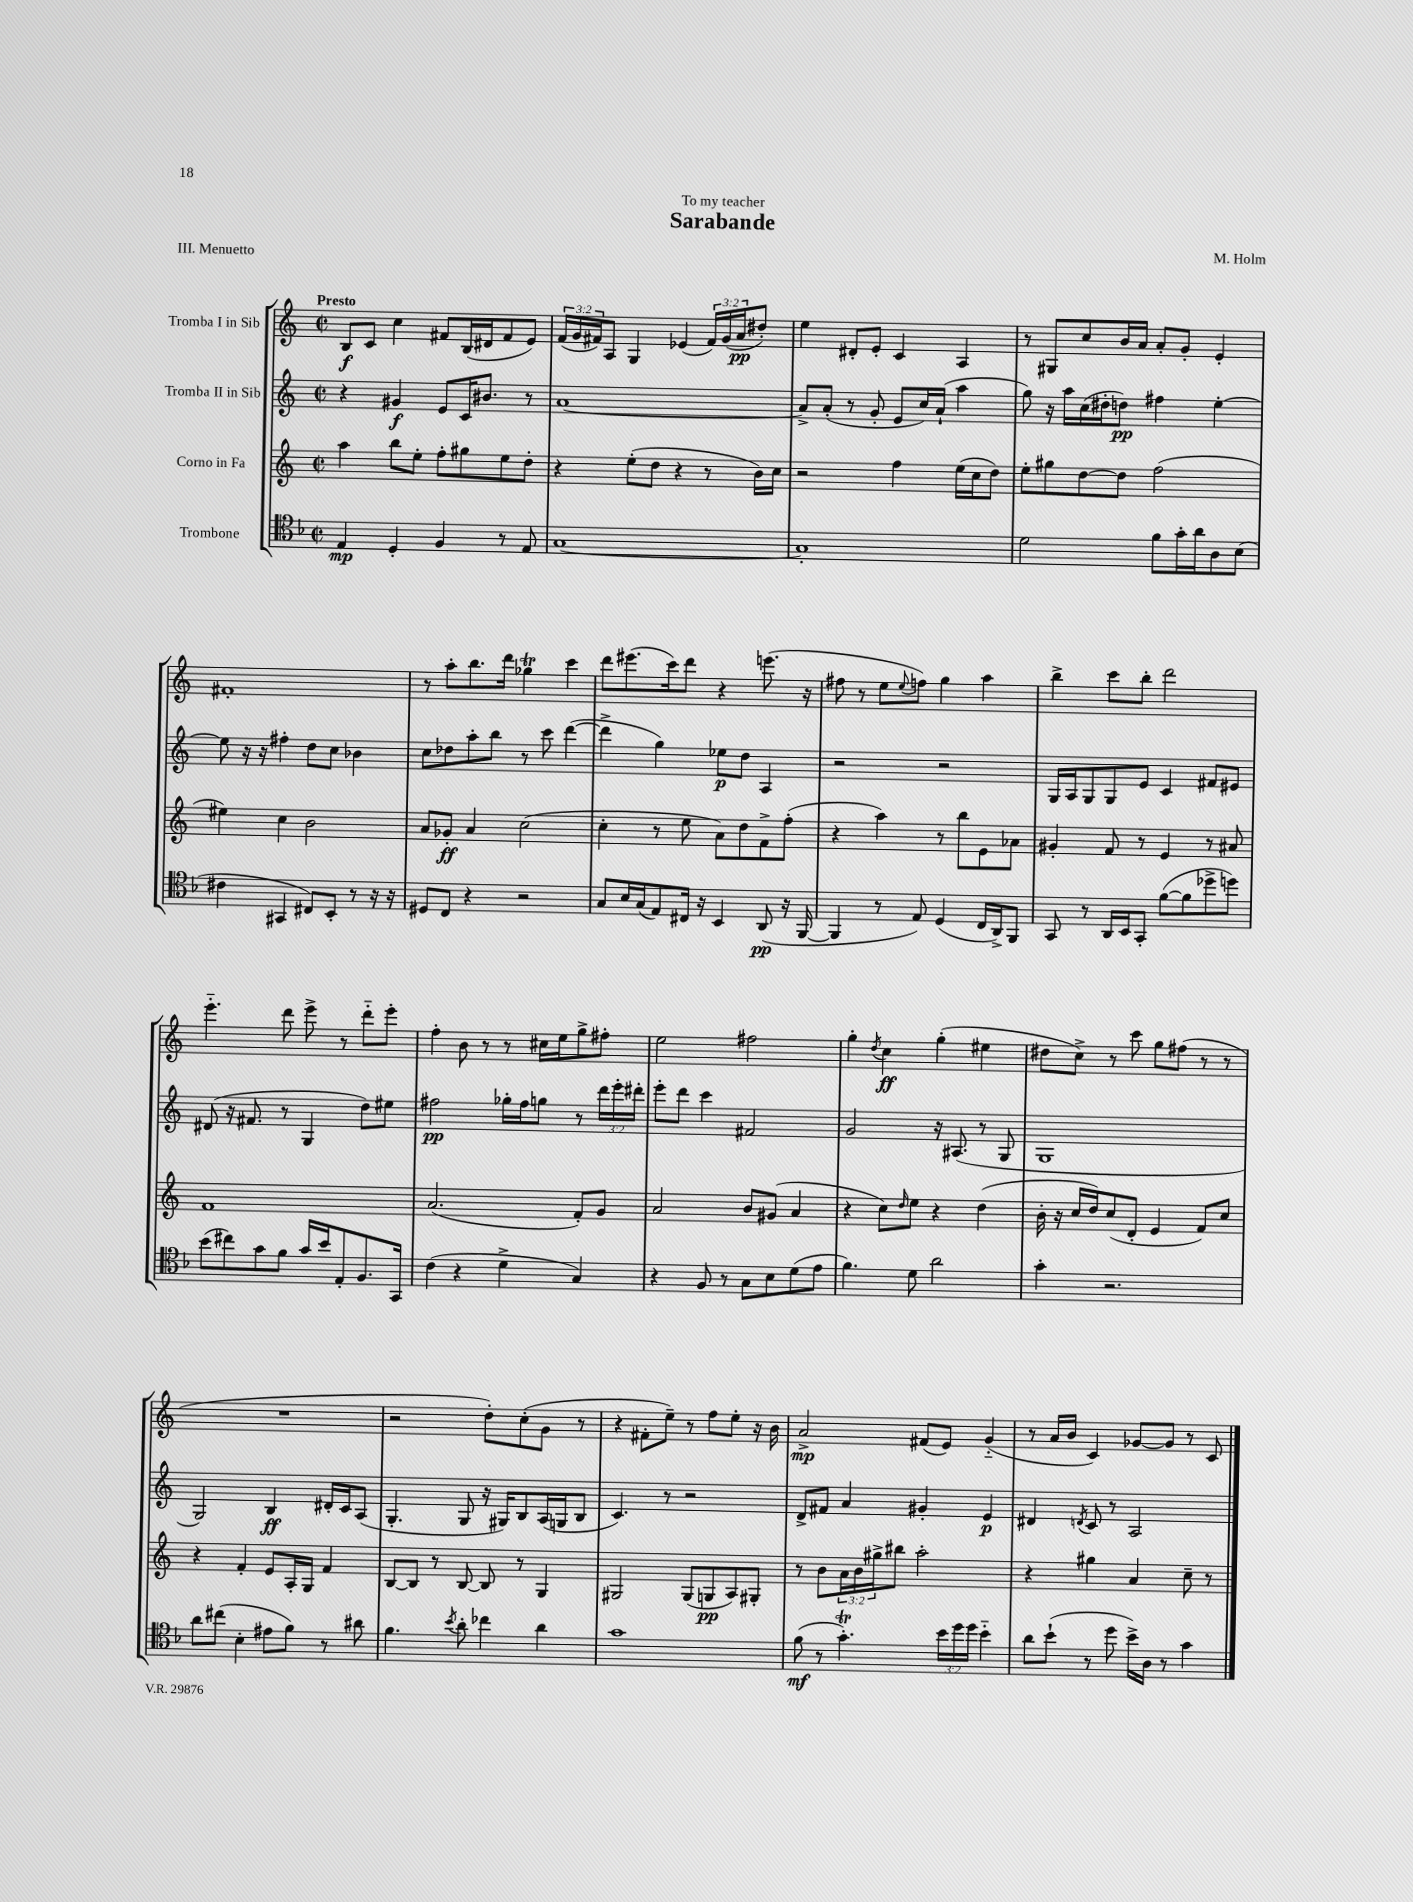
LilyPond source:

\header { title = "Sarabande" composer = "M. Holm" dedication = "To my teacher" piece = "III. Menuetto" }
<<
\new StaffGroup <<
\new Staff = "s0" \with { instrumentName = "Tromba I in Sib" } {
    \clef treble \key c \major \defaultTimeSignature \time 2/2 \override Staff.TupletNumber.text = #tuplet-number::calc-fraction-text \tempo "Presto"
    b8\f c'8 c''4 fis'8 b16( dis'16 fis'8 e'8) |
    \tuplet 3/2 { f'16( g'16 fis'16) } a8 g4 ees'4( \tuplet 3/2 { fis'16) g'16( a'16\pp } dis''8-.) |
    e''4 dis'8-. e'8-. c'4 a4 |
    r8 gis8 c''8 b'16 a'16 a'8-. g'8-. e'4-. |
    fis'1-. |
    r8 a''8-. b''8. d'''16 ges''4\trill c'''4 |
    d'''8 eis'''8.( c'''16) d'''8 r4 e'''8.( r16 |
    fis''8 r8 e''8 \appoggiatura { e''8 } f''8) g''4 a''4 |
    b''4-> c'''8 b''8-. d'''2 |
    e'''4.-_ d'''8 e'''8-> r8 d'''8-_ e'''8-. |
    f''4-. b'8 r8 r8 cis''16 e''16 g''8-> fis''8-. |
    e''2 fis''2 |
    g''4-. \acciaccatura { d''8 } c''4\ff g''4-.( eis''4 |
    dis''8 c''8->) r8 c'''8 g''8 fis''8( r8 r8 |
    R1 |
    r2 d''8-.) c''8-.( g'8 r8 |
    r4 fis'8-. e''8--) r8 f''8 e''8-. r16 b'16 |
    a'2->\mp fis'8( e'8) g'4-_( |
    r8 a'16 b'16 c'4) ges'8~ ges'8 r8 c'8 \bar "|." |
}
\new Staff = "s1" \with { instrumentName = "Tromba II in Sib" } {
    \clef treble \key c \major \defaultTimeSignature \time 2/2 \override Staff.TupletNumber.text = #tuplet-number::calc-fraction-text
    r4 gis'4\f e'8 c'16 bis'8. r8 |
    a'1~ |
    a'8-> a'8-.( r8 g'8-. e'8 c''16) a'16-!( a''4 |
    g''8) r16 a''16 c''16( dis''16-. d''8\pp) fis''4 e''4~-. |
    e''8 r16 r16 fis''4-. d''8 c''8 bes'4 |
    c''8 des''8 a''8-. b''8 r8 c'''8 d'''4~( |
    d'''4-> g''4) ees''8\p d''8 a4 |
    r2 r2 |
    g16 a16 g8 g8 e'8 c'4 fis'8 eis'8 |
    dis'8( r16 fis'8. r8 g4 d''8) eis''8 |
    fis''2\pp ges''16-. fis''16 g''8 r8 \tuplet 3/2 { d'''16 e'''16-. dis'''16-. } |
    e'''8-. d'''8 c'''4 fis'2 |
    g'2 r16 ais8.( r8 g8 |
    g1 |
    g2) b4\ff dis'16-. c'16 a8( |
    g4.-. g8 r16 gis16) b8 a16( g16 b8 |
    c'4.) r8 r2 |
    d'8-> fis'8 a'4 gis'4-. e'4\p |
    dis'4 \acciaccatura { d'8 } c'8 r8 a2 \bar "|." |
}
\new Staff = "s2" \with { instrumentName = "Corno in Fa" } {
    \clef treble \key c \major \defaultTimeSignature \time 2/2 \override Staff.TupletNumber.text = #tuplet-number::calc-fraction-text
    a''4 b''8 e''8-. f''8-. gis''8 e''8 d''8-. |
    r4 e''8-.( d''8 r4 r8 b'16) c''16 |
    r2 f''4 e''16( c''16 d''8) |
    e''8-. gis''8 d''8~ d''8 f''2( |
    eis''4) c''4 b'2 |
    a'8 ges'8-.\ff a'4 c''2( |
    c''4-. r8 e''8 a'8) d''8 f'8-> f''8-.( |
    r4 a''4) r8 b''8 e'8 aes'8 |
    gis'4-. f'8 r8 e'4 r8 ais'8 |
    f'1 |
    a'2.( f'8-.) g'8 |
    a'2 b'8 gis'8( a'4 |
    r4 c''8) \grace { d''16 } e''8 r4 d''4( |
    b'16-. r16 c''16 d''16) c''8( d'8-. e'4 f'8) c''8 |
    r4 f'4-. e'8 a16-. g16 f'4 |
    b8~ b8 r8 b8~ b8 r8 g4 |
    gis2 gis8( g8\pp a8) gis8-. |
    r8 b'8 \tuplet 3/2 { a'16 b'16 gis''16-> } bis''8 a''2-. |
    r4 gis''4 a'4 c''8-- r8 \bar "|." |
}
\new Staff = "s3" \with { instrumentName = "Trombone" } {
    \clef tenor \key f \major \defaultTimeSignature \time 2/2 \override Staff.TupletNumber.text = #tuplet-number::calc-fraction-text
    e4\mp d4-. f4 r8 e8 |
    g1~ |
    g1-. |
    d'2 f'8 g'16-. a'16 a8 bes8( |
    cis'4 gis,4 cis8) bes,8-. r8 r16 r16 |
    dis8 c8 r4 r2 |
    g8 bes16 g16( e8) cis16 r16 bes,4 a,8\pp( r16 f,16~ |
    f,4 r8 e8) d4( c16 a,16->) f,8 |
    g,8 r8 a,16 bes,16 g,8-. f'8~( f'8 des''8-> d''8) |
    bes'8( cis''8) g'8 f'8 g'16 bes'16 e8-. f8. g,16 |
    c'4( r4 d'4-> g4) |
    r4 f8 r8 g8 bes8 d'8( e'8 |
    f'4.) d'8 a'2 |
    g'4-. r2. |
    a'8 cis''8( bes4-. eis'8 f'8) r8 ais'8 |
    f'4. \acciaccatura { bes'8 } a'8-. ces''4 a'4 |
    g'1 |
    f'8\mf( r8 g'4.-.\trill) \tuplet 3/2 { bes'16 d''16 d''16 } bes'4-_ |
    a'8 bes'8-!( r8 d''8 bes'16->) a16 r8 g'4 \bar "|." |
}
>>
>>
\layout { \context { \Score \remove "Bar_number_engraver" } }
